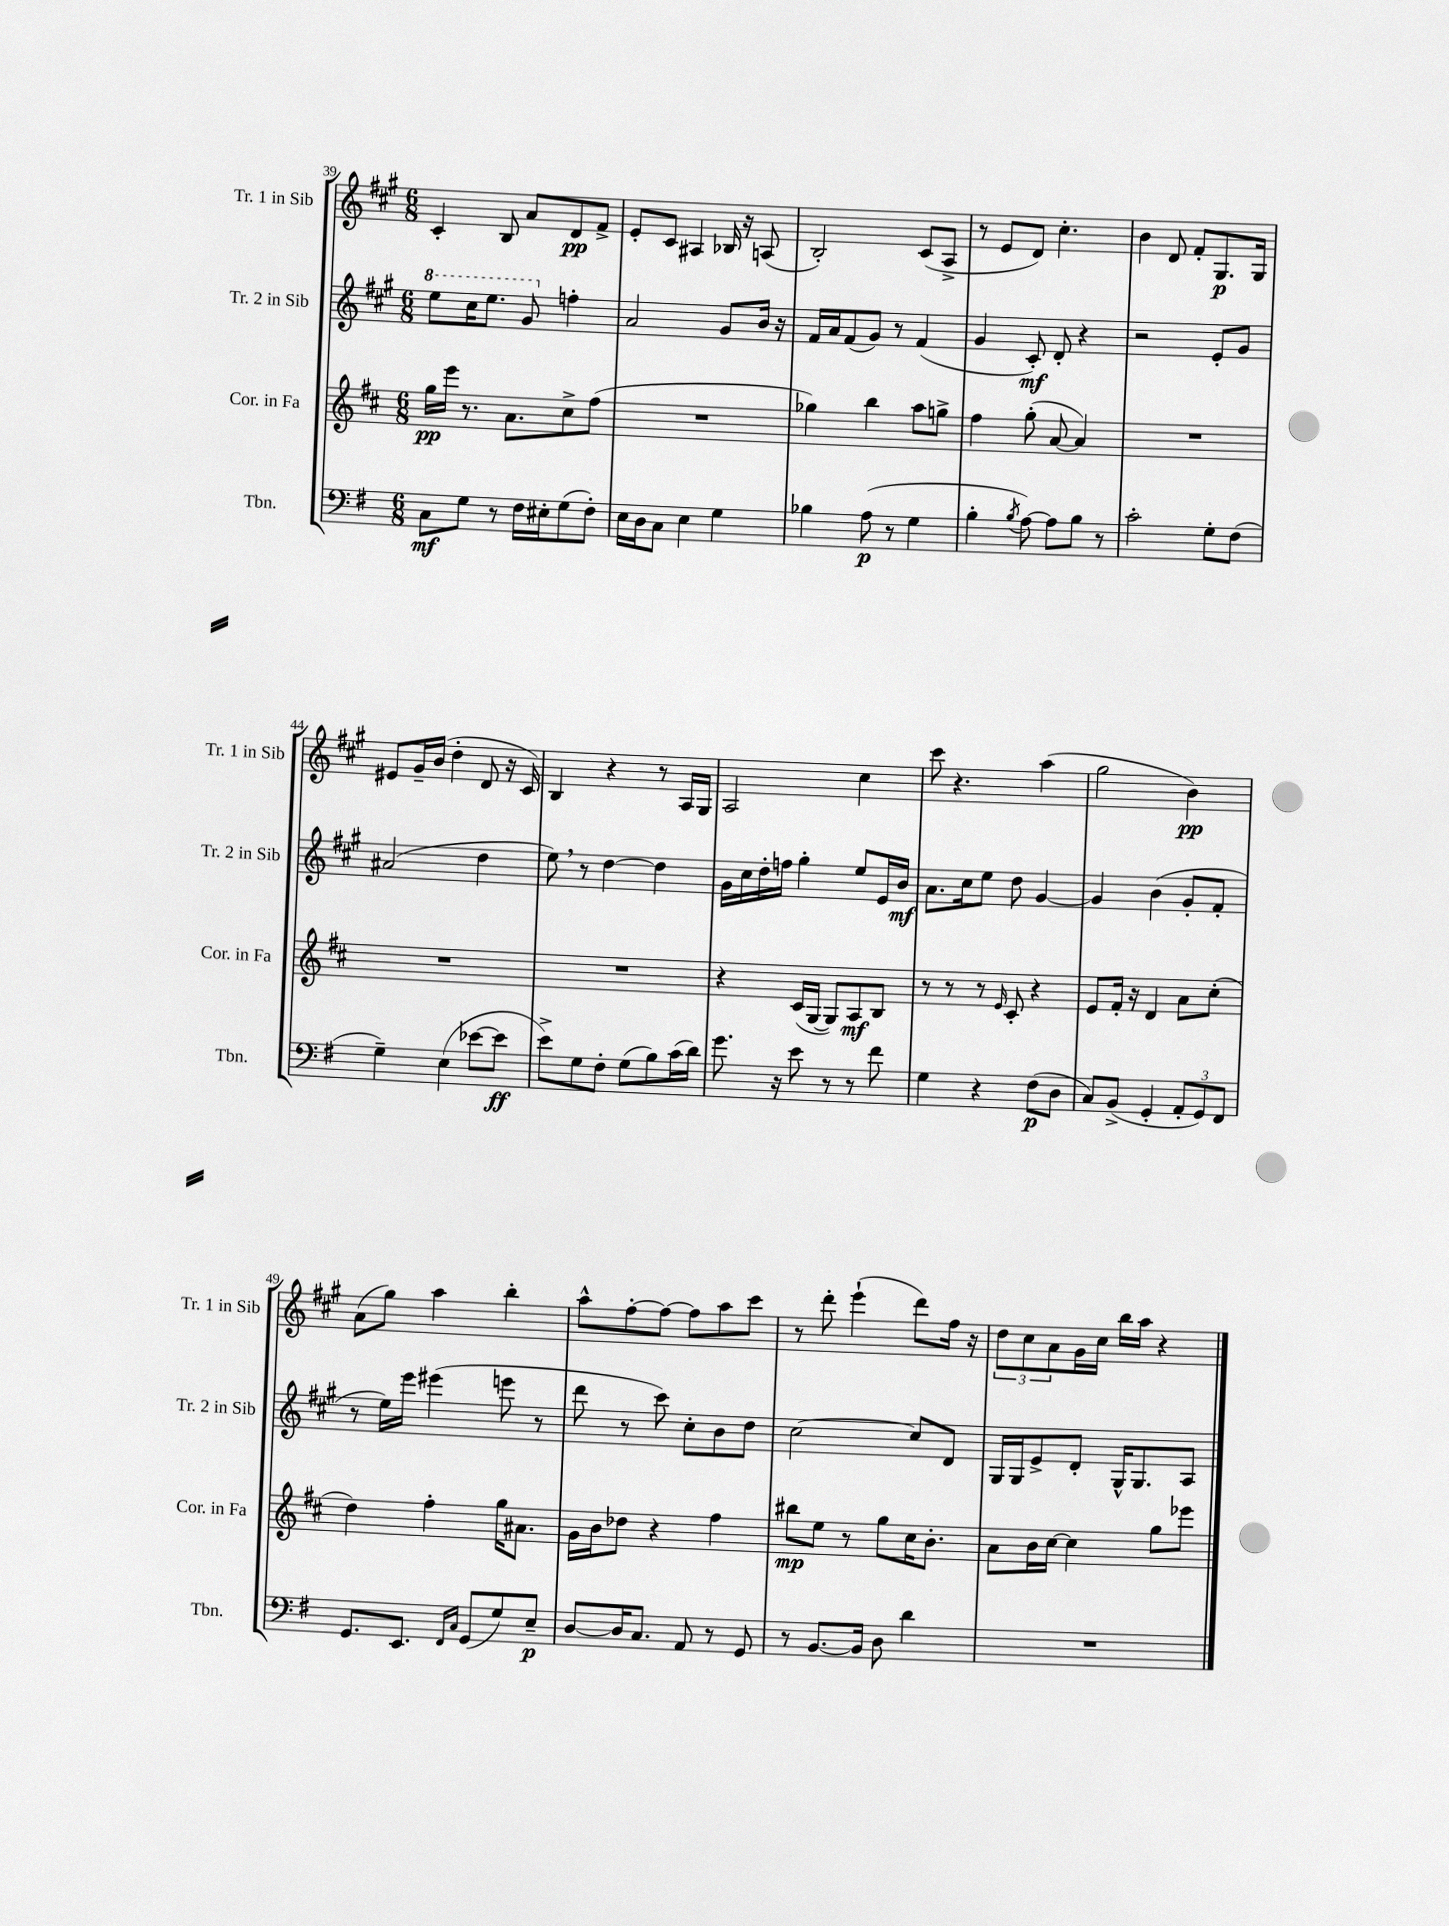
<<
\new StaffGroup <<
\new Staff = "s0" \with { instrumentName = "Tr. 1 in Sib" shortInstrumentName = "Tr. 1 in Sib" } {
    \clef treble \key a \major \numericTimeSignature \time 6/8
    cis'4-. b8 a'8 d'8\pp fis'8-> |
    e'8-. cis'8 ais4 bes16 r16 a8( |
    b2-.) cis'8( a8-> |
    r8 e'8 d'8) cis''4.-. |
    b'4 d'8 fis'8-. gis8.\p gis16 |
    eis'8 gis'16-- b'16( d''4-. d'8 r16 cis'16) |
    b4 r4 r8 a16 gis16 |
    a2 cis''4 |
    cis'''8 r4. a''4( |
    gis''2 b'4\pp) |
    a'8( gis''8) a''4 b''4-. |
    a''8-^ fis''8~-. fis''8~ fis''8 a''8 cis'''8 |
    r8 d'''8-. e'''4-!( d'''8) fis''16 r16 |
    \tuplet 3/2 { d''8 cis''8 a'8 } gis'16 cis''16 b''16 a''16 r4 \bar "|." |
}
\new Staff = "s1" \with { instrumentName = "Tr. 2 in Sib" shortInstrumentName = "Tr. 2 in Sib" } {
    \clef treble \key a \major \numericTimeSignature \time 6/8
    \ottava #1 e'''8 cis'''16 e'''8. gis''8 \ottava #0 f''4-. |
    a'2 gis'8 b'16 r16 |
    fis'16 a'16 fis'8( gis'8) r8 fis'4( |
    gis'4 cis'8-.\mf) d'8-. r4 |
    r2 e'8-. gis'8 |
    ais'2( d''4 |
    e''8) \breathe r8 d''4~ d''4 |
    gis'16 cis''16 d''16-. f''16 gis''4-. e''8 e'16 b'16\mf |
    a'8. cis''16 e''8 d''8 gis'4~ |
    gis'4 b'4( gis'8-. fis'8-. |
    r8 e''16) e'''16 eis'''4( e'''8 r8 |
    d'''8 r8 cis'''8) cis''8-. b'8 d''8 |
    cis''2~ cis''8 d'8 |
    gis16 gis16 e'8-> d'8-. gis16-^ gis8. a8 \bar "|." |
}
\new Staff = "s2" \with { instrumentName = "Cor. in Fa" shortInstrumentName = "Cor. in Fa" } {
    \clef treble \key d \major \numericTimeSignature \time 6/8
    g''16\pp e'''16 r8. a'8. cis''8-> fis''8( |
    R2. |
    ges''4) b''4 a''8 g''8-> |
    fis''4 g''8-.( a'8~ a'4) |
    R2. |
    R2. |
    R2. |
    r4 cis'16( g16~ g8) a8\mf b8 |
    r8 r8 r8 \grace { e'16 } cis'8-. r4 |
    e'8 fis'16-. r16 d'4 a'8 cis''8-.( |
    d''4) fis''4-. g''16 ais'8. |
    g'16 b'16 des''8 r4 fis''4 |
    bis''8\mp e''8 r8 g''8 cis''16 b'8.-. |
    a'8 b'16 cis''16~ cis''4 g''8 ees'''8 \bar "|." |
}
\new Staff = "s3" \with { instrumentName = "Tbn." shortInstrumentName = "Tbn." } {
    \clef bass \key g \major \numericTimeSignature \time 6/8
    c8\mf g8 r8 fis16 eis16-. g8( fis8-.) |
    e16 d16 c8 e4 g4 |
    bes4 a8\p( r8 g4 |
    b4-. \acciaccatura { b8 } a8~) a8 b8 r8 |
    c'2-. g8-. fis8( |
    g4--) e4( ees'8~ ees'8\ff |
    e'8->) g8 fis8-. g8( b8) c'16( d'16) |
    g'8. r16 e'8 r8 r8 fis'8 |
    g4 r4 fis8\p( d8 |
    c8) b,8->( g,4-. \tuplet 3/2 { a,8-. g,8) fis,8 } |
    g,8. e,8. \grace { fis,16 c16 } g,8( g8) e8--\p |
    d8~ d16 c8. a,8 r8 g,8 |
    r8 b,8.~ b,16 d8 d'4 |
    R2. \bar "|." |
}
>>
>>
\layout { \context { \Score currentBarNumber = #39 } }
